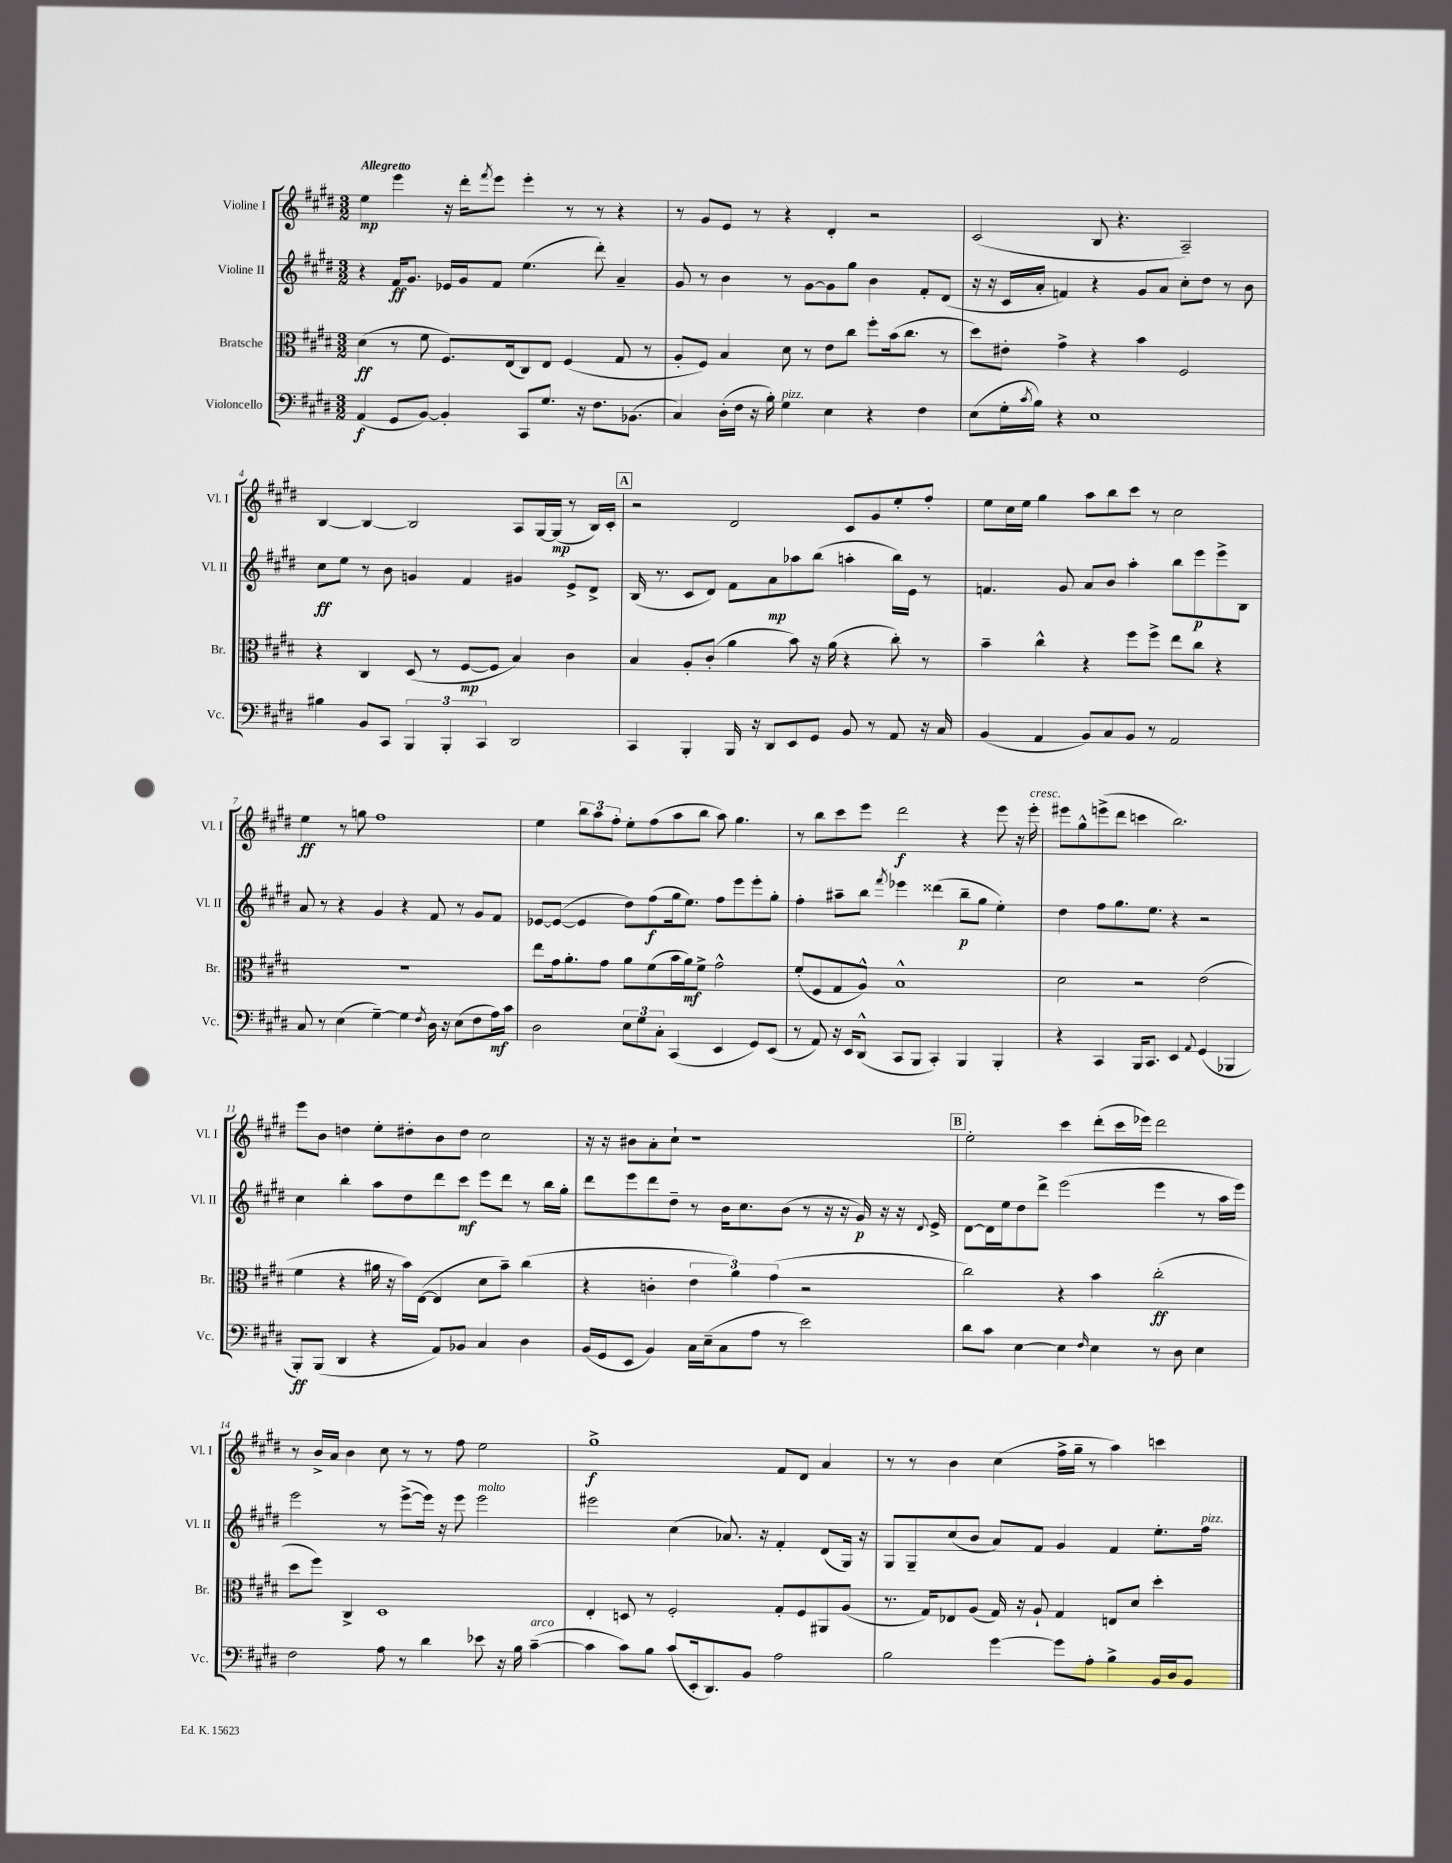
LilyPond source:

<<
\new StaffGroup <<
\new Staff = "s0" \with { instrumentName = "Violine I" shortInstrumentName = "Vl. I" } {
    \clef treble \key e \major \numericTimeSignature \time 3/2 \tempo "Allegretto"
    e''4\mp e'''4 r16 dis'''16-. \acciaccatura { fis'''8 } e'''8 e'''4-. r8 r8 r4 |
    r8 gis'8 e'8 r8 r4 dis'4-. r2 |
    cis'2( b8 r4. a2--) |
    b4~ b4~ b2 a8 gis16~ gis16\mp( r8 b16) cis'16-. |
    \mark \markup { \box "A" } r2 dis'2 cis'8 gis'8 e''8-. fis''8-. |
    e''8 cis''16 e''16 gis''4 a''8 b''8 cis'''8 r8 cis''2 |
    e''4\ff r8 g''8 fis''1 |
    e''4 \tuplet 3/2 { b''8 a''8 fis''8-. } e''8-. fis''8( a''8 b''8 a''8) gis''4. |
    r8 b''8 cis'''8 e'''8 dis'''2\f r4 e'''8 r16 e'''16-.^\markup { \italic "cresc." } |
    eis'''8 gis''8-^ e'''8->( dis'''8 c'''4 b''2.) |
    e'''8 b'8 d''4 e''8-. dis''8-. b'8 dis''8 cis''2 |
    r16 r16 bis'8 a'8-. cis''8-! r1 |
    \mark \markup { \box "B" } e''2-. cis'''4 dis'''8-.( cis'''16 ees'''16) dis'''2 |
    r8 b'16-> a'16 b'4 cis''8 r8 r8 fis''8 e''2 |
    gis''1->\f fis'8 dis'8 a'4 |
    r8 r8 b'4 cis''4( fis''16-> gis''16-- r8 a''4) c'''4 \bar "|." |
}
\new Staff = "s1" \with { instrumentName = "Violine II" shortInstrumentName = "Vl. II" } {
    \clef treble \key e \major \numericTimeSignature \time 3/2
    r4 fis'16\ff gis'8. ees'16 gis'16 fis'8 e''4.( dis'''8-.) a'4-- |
    gis'8 r8 b'4 r8 gis'8~ gis'8 gis''8 b'4 fis'8-. dis'8( |
    r16 r16 cis'16 a'16-. f'4) r4 gis'8 a'8 cis''8-. dis''8 r8 b'8 |
    cis''8\ff e''8 r8 b'8 g'4 fis'4 gis'4 e'8-> dis'8-> |
    \mark \markup { \box "A" } b16( r8. cis'8 dis'8) fis'8 a'8\mp aes''8 b''8( a''4-. b''16) e'16 r8 |
    f'4. gis'8 a'8 b'8 a''4-. b''8 e'''8\p e'''8-> b8 |
    a'8 r8 r4 gis'4 r4 fis'8 r8 gis'8 fis'8 |
    ees'8~ ees'8~( ees'4 dis''8) fis''8\f( gis''16 e''8.) fis''8 e'''8 e'''8-. gis''8-. |
    fis''4-. ais''8-- b''8 \acciaccatura { fis'''8 } ees'''4 disis'''4( b''8--\p gis''8 e''4-.) |
    dis''4 fis''8 gis''8. e''8. r4 r2 |
    cis''4 b''4-. a''8 dis''8 dis'''8 cis'''8\mf e'''8 dis'''8 r8 b''16 gis''16-. |
    dis'''8 e'''8 dis'''8 dis''8-- r8 b'16 cis''8. b'8( r8 r16 r16 gis'16\p) r16 r16 \appoggiatura { dis'8 } e'16-> |
    \mark \markup { \box "B" } dis'8~ dis'16 e''16 dis''8 dis'''8-> e'''2( e'''4 r8 a''16 e'''16) |
    e'''2 r8 e'''8~->( e'''16) r16 e'''8 e'''2^\markup { \italic "molto" } |
    eis'''2 cis''4( aes'8.) r16 fis'4-. dis'8( gis16) r16 |
    gis8 gis8-- cis''8( b'8 a'8) fis'8 gis'4 fis'4 e''8.-. fis''16^\markup { \italic "pizz." } \bar "|." |
}
\new Staff = "s2" \with { instrumentName = "Bratsche" shortInstrumentName = "Br." } {
    \clef alto \key e \major \numericTimeSignature \time 3/2
    dis'4\ff( r8 fis'8 fis8.) e16( cis8) e8 fis4( gis8 r8 |
    a8-. fis8) b4 dis'8 r8 e'8 cis''8 fis''8-. b'16( cis''8. r8 |
    dis''8) eis'8-. gis'4-> r4 b'4 fis2 |
    r4 cis4 dis8( r8 fis8~\mp fis8 b4) cis'4 |
    \mark \markup { \box "A" } b4 a8-. cis'8-.( a'4 b'8) r16 a'16( r4 cis''8-.) r8 |
    b'4-- cis''4-^ r4 fis''8 fis''8-> e''8 cis''8 r4 |
    R1. |
    e''8 gis'16 a'8.-. gis'8 a'8 fis'8( b'16 a'16\mf) fis'8-> gis'2-^ |
    fis'8-.( fis8 gis8 a8-^) b1-^ |
    dis'2 r2 e'2( |
    fis'4 r4 ais'16 r16 b'16) e16~( e4 dis'8 b'8--) cis''4( |
    r4 c'4-. \tuplet 3/2 { e'4 a'4) gis'4( } r2 |
    \mark \markup { \box "B" } cis''2) r4 b'4 cis''2-.\ff( |
    dis''8 fis''8) cis4-> dis1 |
    e4-. d8 r8 fis2-. gis8-. fis8 ais,8 a8( |
    r8. gis16) ees8 a8( gis16) r16 a8-! gis4 e8 dis'8 dis''4-. \bar "|." |
}
\new Staff = "s3" \with { instrumentName = "Violoncello" shortInstrumentName = "Vc." } {
    \clef bass \key e \major \numericTimeSignature \time 3/2
    a,4\f( gis,8 b,8~) b,4-. cis,8 gis8. r16 fis8. bes,8.( |
    cis4) dis16-.( fis16 r16 b16-.) gis4^\markup { \italic "pizz." } e4 r4 fis4 |
    e8( gis16-. \acciaccatura { cis'8 } b16) r4 e1 |
    bis4 b,8 cis,8 \tuplet 3/2 { b,,4 b,,4-. cis,4 } dis,2 |
    \mark \markup { \box "A" } cis,4 b,,4-. b,,16 r16 dis,8 e,8 gis,8 b,8 r8 a,8 r16 cis16 |
    b,4( a,4 b,8) cis8 b,8 r8 a,2 |
    cis8 r8 e4( gis4~--) gis4 \acciaccatura { fis8 } dis16 r16 e8( fis8 a16\mf) cis'16 |
    dis2 \tuplet 3/2 { e8 gis8 cis8-. } cis,4( e,4 gis,8) e,8( |
    r8 a,8) r16 e,16 dis,8-^( cis,8 b,,8 cis,4-.) b,,4 b,,4-. |
    r4 cis,4 b,,16 cis,8. e,4 \appoggiatura { a,8 } gis,4( bes,,4 |
    b,,8-.\ff) b,,8( dis,4 r4 a,8) bes,8 cis4 dis4 |
    b,16( gis,16 e,8 b,4) cis16 e16--( cis8 a8 r8 e'2) |
    \mark \markup { \box "B" } dis'8 cis'8 e4~ e4 \grace { fis16 } e4 r8 dis8 e4 |
    fis2 a8 r8 dis'4 ees'8 r16 b16 cis'4~--^\markup { \italic "arco" }( |
    cis'4 cis'8) b8 cis'8( e,16-. dis,8.) b,8 a2 |
    b2 gis'4~ gis'8 a8-. b4-> b,16 dis16 b,8 \bar "|." |
}
>>
>>
